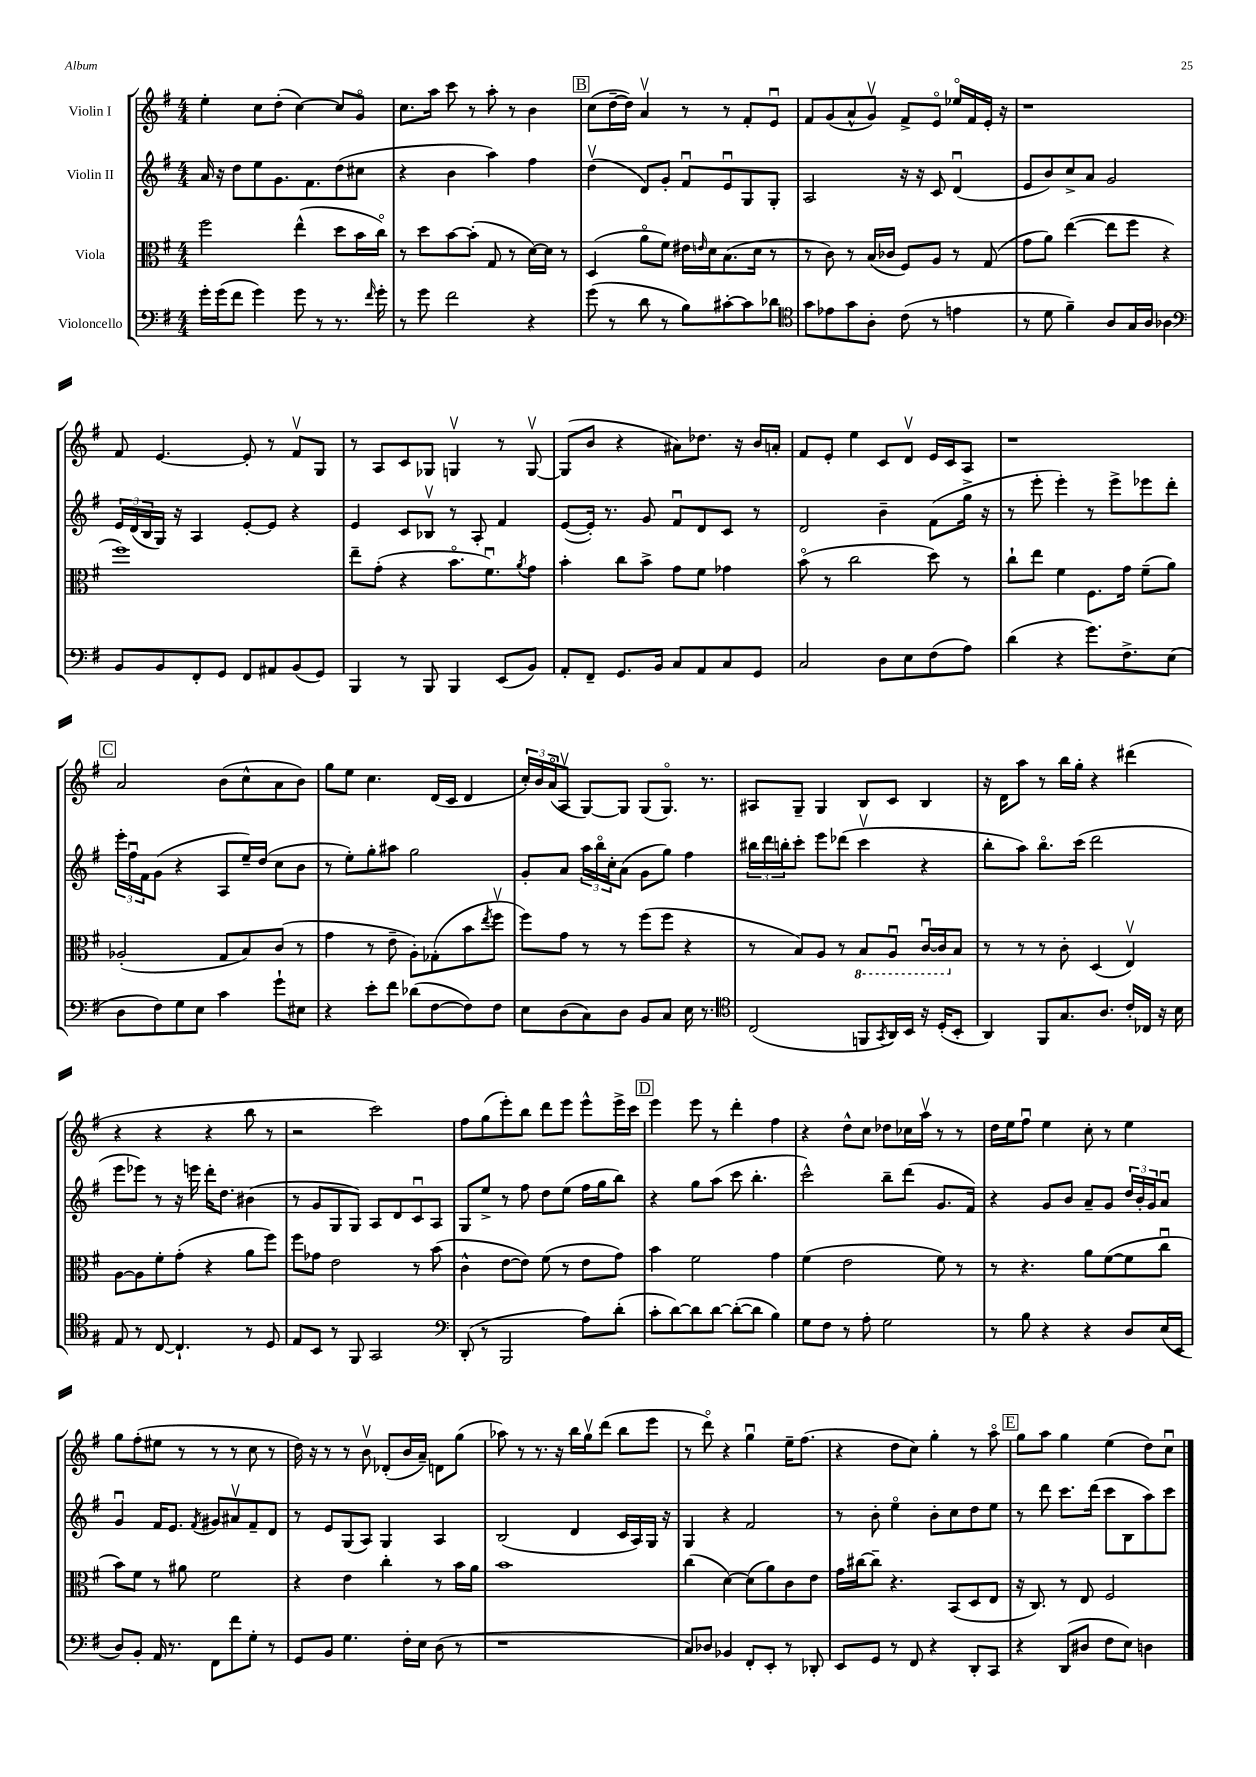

**kern	**kern	**kern	**kern
*staff4	*staff3	*staff2	*staff1
*clefF4	*clefC3	*clefG2	*clefG2
*k[f#]	*k[f#]	*k[f#]	*k[f#]
*M4/4	*M4/4	*M4/4	*M4/4
16g'	2ff#	16a	4ee'
(16g	.	16r	.
8f#	.	8dd	.
4g)	.	8ee	8cc
.	.	8.g	(8dd'
8g	(4ee^^	.	[4cc)
.	.	8.f#	.
8r	.	.	.
8.r	8dd	(8dd	8cc]
.	16b	8cc#	8go
16qqf#	.	.	.
16g'	16cco)	.	.
=	=	=	=
8r	8r	4r	8.cc
8g	8dd	.	.
.	.	.	16aa
2f#	[8b	4b	8ccc
.	(8b']	.	8r
.	8G	4aa)	8aa'
.	8r	.	8r
4r	[16d)	4ff#	4b
.	16d]	.	.
.	8r	.	.
=	=	=	=
(8g	(4D	(4ddv	(8cc
8r	.	.	[16dd~
.	.	.	16dd])
8d	8ao	8d)	4av
8r	8f#)	8g'	.
8B)	16e#	8f#u	8r
.	16qqe	.	.
.	16d	.	.
[8c#'	(8.B	8eu	8r
8c#]	.	8G	8f#'
.	16d	.	.
8d-	8r	8G'	8eu
=	=	=	=
*clefC4	*	*	*
8g	8r	2A	8f#
8e-	8c)	.	(8g
8g	8r	.	8a^^
8A'	(16B	.	8gv)
.	16c-	.	.
(8c	8F#)	16r	8f#^
.	.	16r	.
8r	8A	8c	8eo
4e	8r	(4du	16ee-o
.	.	.	16f#
.	(8G	.	16e'
.	.	.	16r
=	=	=	=
8r	8g	8e	1r
8d	8a)	8b)	.
4f#~)	([4ee	8cc^	.
.	.	8a	.
8A	8ee]	2g	.
16G	8ff#	.	.
16A	.	.	.
4A-	4r	.	.
=	=	=	=
*clefF4	*	*	*
8BB	1ff#)	24e	8f#
.	.	(24d	.
.	.	24B	.
8BB	.	16G)	[4.e
.	.	16r	.
8FF#'	.	4A	.
8GG	.	.	.
8FF#	.	[8e'	8e']
8AA#	.	8e]	8r
(8BB	.	4r	8f#v
8GG)	.	.	8G
=	=	=	=
4BBB	8ee~	4e	8r
.	(8g'	.	8A
8r	4r	8c	8c
8BBB	.	8B-v	8G-
4BBB	8.bo	8r	4Gv
.	.	8A'	.
.	8.f#u)	.	.
(8EE	.	4f#	8r
.	8qa	.	.
8BB)	8g	.	[8Gv
=	=	=	=
8AA'	4b'	([8e	(8G]
8FF#~	.	16e'])	8b
.	.	8.r	.
8.GG	8cc	.	4r
.	8b^	8g	.
16BB	.	.	.
8C	8g	8f#u	8a#)
8AA	8f#	8d	8.dd-
8C	4g-	8c	.
.	.	.	16r
8GG	.	8r	16b
.	.	.	16a'
=	=	=	=
2C	(8bo	2d	8f#
.	8r	.	8e'
.	2cc	.	4ee
8D	.	4b~	8c
8E	.	.	8dv
(8F#	8dd)	(8f#	16e
.	.	.	16c
8A)	8r	16gg^	8A
.	.	16r	.
=	=	=	=
(4d	8cc`	8r	1r
.	8ee	8eee'	.
4r	4f#	4eee')	.
8.g)	8.F#	8r	.
.	.	8eee^	.
8.F#^	16g	.	.
.	(8f#~	8eee-	.
(8E	8a)	8ddd'	.
=	=	=	=
8D	(2A-'	24eee'	2a
.	.	24ff#u	.
.	.	24f#	.
8F#)	.	(8g	.
8G	.	4r	.
8E	.	.	.
4c	8G	8A	(8b
.	8B)	16ee~)	8cc^^
.	.	(16dd	.
8g`	(8c	8cc	8a
8E#	8r	8b	8b)
=	=	=	=
4r	4g	8r	8gg
.	.	8ee')	8ee
8e'	8r	8gg'	4.cc
8f#	8e~	8aa#	.
(8d-	8A')	2gg	.
[8F#	(8G-'	.	(16d
.	.	.	16c
8F#])	8b	.	4d
.	8qee	.	.
8F#	8ff#v	.	.
=	=	=	=
8E	8ff#)	8g'	24cc')
.	.	.	24b
.	.	.	(24ao
(8D	8g	8a	8Av
8C)	8r	24aa	[8G)
.	.	24bbo	.
.	.	24cc'	.
8D	8r	(8a	8G]
8BB	(8ff#	8g	(8G
8C	8ff#	8gg)	8.Go)
16E	4r	4ff#	.
8.r	.	.	8.r
=	=	=	=
*clefC4	*	*	*
(2C	8r	24bb#	8A#
.	.	24ddd	.
.	.	24bb'	.
.	8B)	8ccc'	8G~
.	8A	8eee	4G
.	8r	(8ddd-	.
8FF	8BB	4cccv	8B
8qGG	.	.	.
16AA)	8AAu	.	8c
16BB	.	.	.
16r	[16Cu	4r	4B
(16D'	16C]	.	.
8BB'	8B	.	.
=	=	=	=
4AA)	8r	8bb'	16r
.	.	.	16d
.	8r	8aa)	8aa
8FF#	8r	8.bbo	8r
8.G	8c'	.	16bb
.	.	(16ccc	16gg'
.	(4D	2ddd	4r
8.A	.	.	.
16c'	4Ev)	.	(4ddd#
16C-	.	.	.
16r	.	.	.
16B	.	.	.
=	=	=	=
8E	[8A	8eee	4r
8r	8A]	8eee-)	.
[8C	8f#'	8r	4r
4.C`]	(8g'	16r	.
.	.	16eee	.
.	4r	16ddd'	4r
.	.	8.dd	.
8r	8a	(4b#	8bb
8D	8ff#)	.	8r
=	=	=	=
8E	8ff#	8r	2r
8BB	8g-	8g	.
8r	2e	8G	.
8FF#	.	8G)	.
2GG	.	8A	2ccc)
.	.	8d	.
.	8r	8cu	.
.	(8b	8A	.
=	=	=	=
*clefF4	*	*	*
(8DD'	4c^^	8G	8ff#
8r	.	8ee^	(8gg
2BBB	[8e	8r	8eee')
.	8e])	8ff#	8bb
.	(8f#	8dd	8ddd
.	8r	(8ee	8eee
8A)	8e	16ff#	8eee^^
.	.	16gg	.
(8d'	8g)	8bb)	16eee^
.	.	.	16ccc
=	=	=	=
8c'	4b	4r	4eee
[8d)	.	.	.
8d]	2f#	8gg	8eee
[8d	.	(8aa	8r
(8d'_	.	8ccc	4ddd'
8d]	.	4.bb'	.
4B)	4g	.	4ff#
=	=	=	=
8G	(4f#	2ccc^^)	4r
8F#	.	.	.
8r	2e	.	8dd^^
8A'	.	.	8cc
2G	.	8bb~	8dd-
.	.	(8ddd	16cc-
.	.	.	16aav
.	8f#)	8.g	8r
.	8r	.	8r
.	.	16f#)	.
=	=	=	=
8r	8r	4r	16dd
.	.	.	16ee
8B	4.r	.	8ff#u
4r	.	8g	4ee
.	.	8b	.
4r	8a	8a~	8cc'
.	([8f#	8g	8r
8D	8f#]	24dd	4ee
.	.	24b'	.
.	.	24g	.
(16E	8ccu	8au	.
16EE	.	.	.
=	=	=	=
8D)	8b)	4gu	8gg
8BB'	8f#	.	(8ff#'
16AA	8r	16f#	8ee#
8.r	.	8.e	.
.	8a#	.	8r
.	.	8qf#	.
8FF#	2f#	8g#	8r
8f#	.	8a#v	8r
8G'	.	8f#~	8cc
8r	.	8d	8r
=	=	=	=
8GG	4r	8r	16dd)
.	.	.	16r
8BB	.	8e	8r
4.G	4e	(8G	8r
.	.	8A)	8bv
.	4cc'	4G	(8d-'
16F#'	.	.	16b
16E	.	.	16a~)
(8D	8r	4A	8d
8r	16b	.	(8gg
.	16a	.	.
=	=	=	=
1r	1b	(2B	8aa-)
.	.	.	8r
.	.	.	8.r
.	.	.	16r
.	.	4d	16bb
.	.	.	16ggv
.	.	.	(8ddd
.	.	16c	8bb
.	.	16A)	.
.	.	16G	8eee
.	.	16r	.
=	=	=	=
8C)	(4cc	4G	8r
8D-	.	.	8dddo)
4BB-	[4d)	4r	4r
8FF#'	(8d]	2f#	4ggu
8EE'	8a)	.	.
8r	8c	.	16ee~
.	.	.	(8.ff#
8DD-'	8e	.	.
=	=	=	=
8EE	16g	8r	4r
.	[16cc#	.	.
8GG	8cc#~]	8b'	.
8r	4.r	4eeo	8dd
8FF#	.	.	8cc)
4r	.	8b'	4gg'
.	(8BB	8cc	.
8DD'	8D	8dd	8r
8CC	8E	8ee	8aao
=	=	=	=
4r	16r	8r	8gg
.	8.C)	.	.
.	.	8ddd	8aa
(8DD	8r	8.ccc	4gg
8D#	8E	.	.
.	.	(16ddd	.
8F#	2F#	8ccc	(4ee
8E)	.	8B	.
4D	.	8aa)	8dd)
.	.	8ccc	8ccu
==	==	==	==
*-	*-	*-	*-
